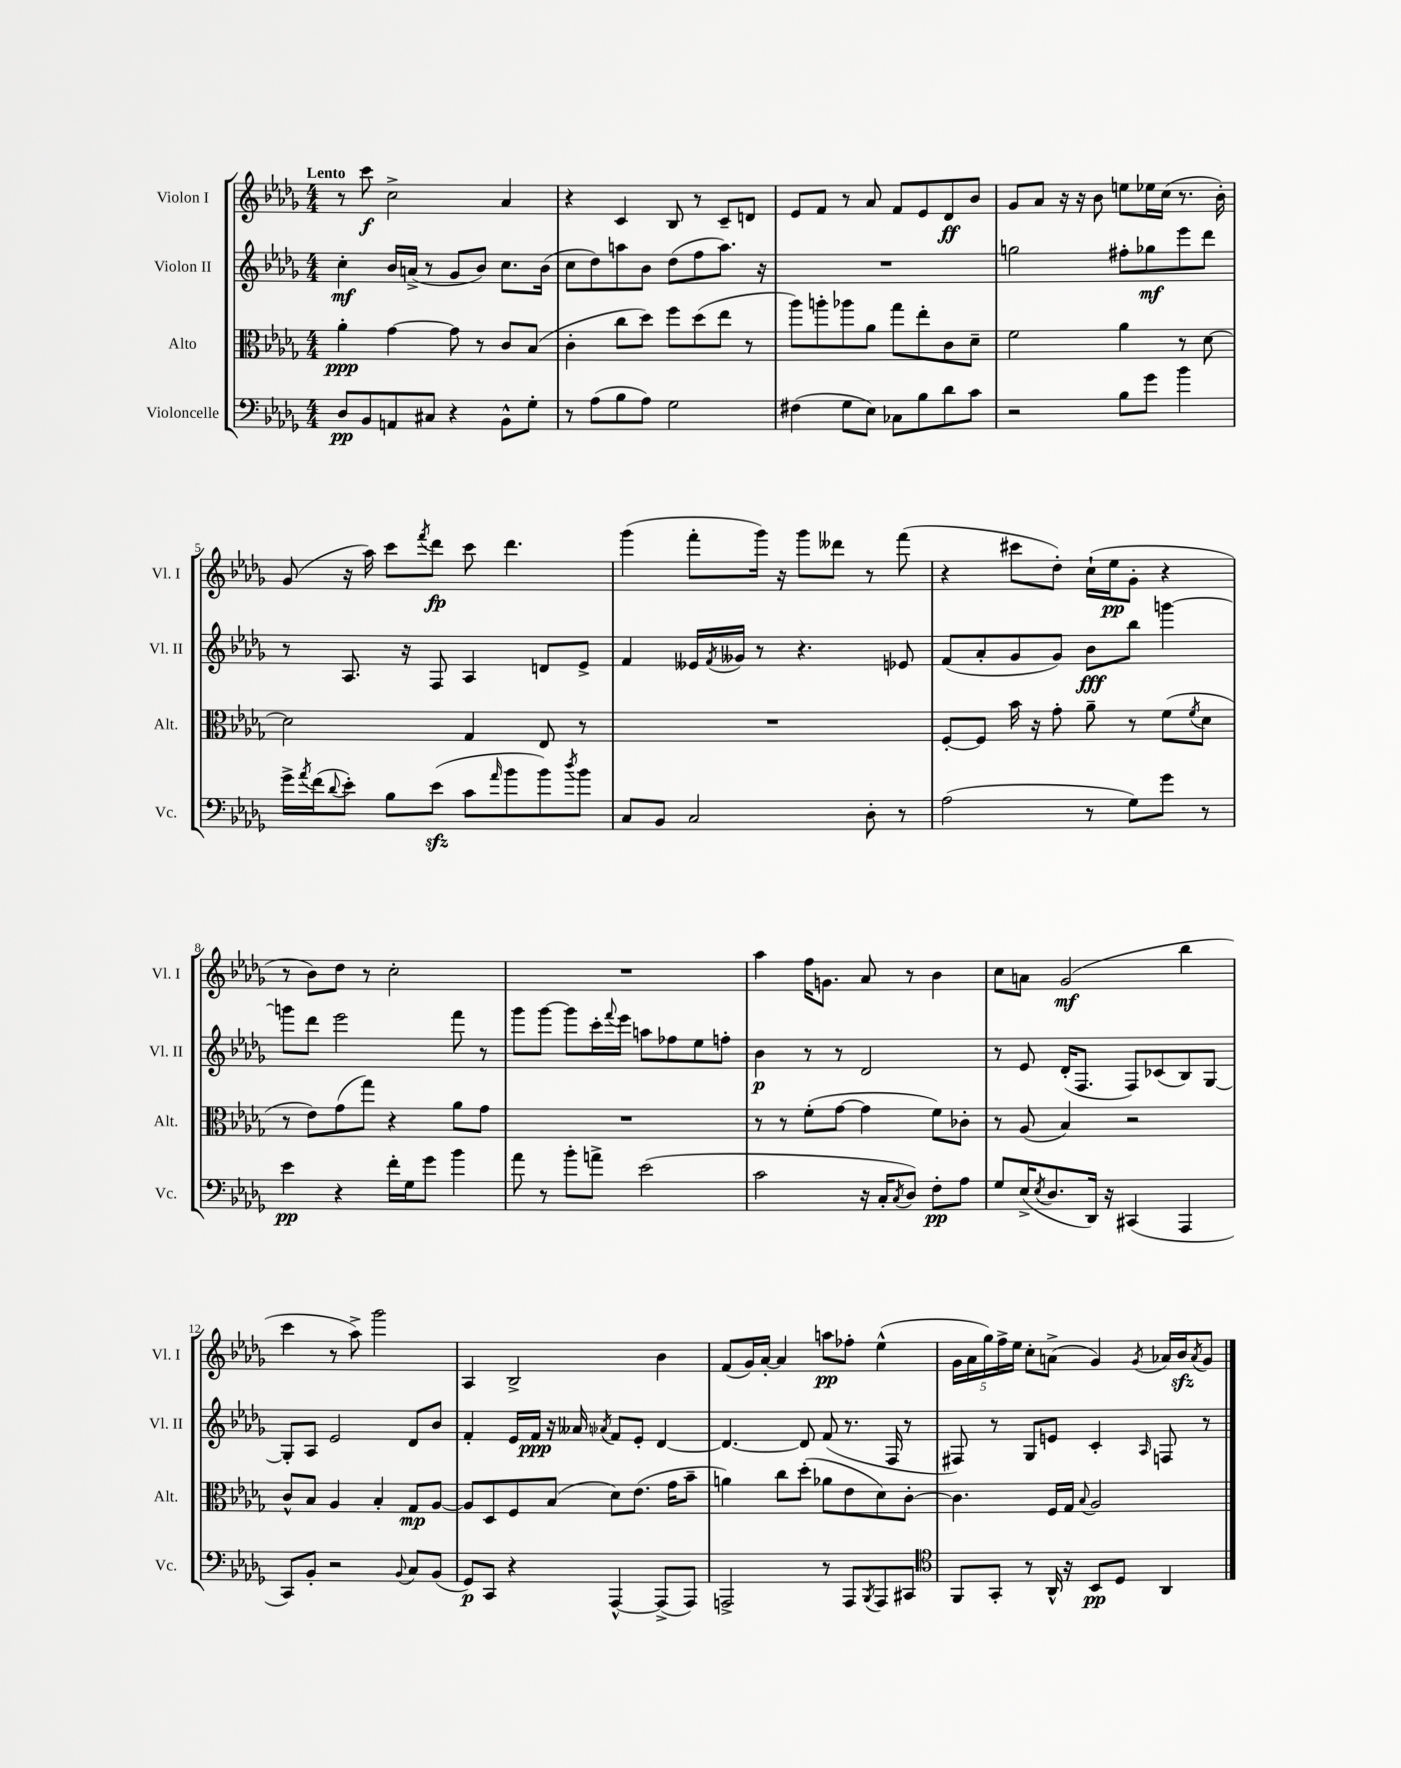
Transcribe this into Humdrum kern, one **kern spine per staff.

**kern	**kern	**kern	**kern
*staff4	*staff3	*staff2	*staff1
*clefF4	*clefC3	*clefG2	*clefG2
*k[b-e-a-d-g-]	*k[b-e-a-d-g-]	*k[b-e-a-d-g-]	*k[b-e-a-d-g-]
*M4/4	*M4/4	*M4/4	*M4/4
8D-/L	4a-'\	4cc'\	8r
8BB-/	.	.	8ccc\
8AA/	[4g-\	16b-/LL	2cc^\
.	.	(16a^/JJ	.
8C#/J	.	8r	.
4r	8g-\]	8g-/L	.
.	8r	8b-/J)	.
8BB-^^\L	8c/L	8.cc\L	4a-/
8G-'\J	(8B-/J	.	.
.	.	(16b-\Jk	.
=	=	=	=
8r	4c'\	8cc\L	4r
(8A-\L	.	8dd-\)	.
8B-\	8cc\L	8aa\	4c/
8A-\J)	8dd-\J)	8b-\J	.
2G-\	8ff\L	(8dd-\L	8B-/
.	(8dd-\	8ff\	8r
.	8ee-\J	8.aa\J)	8c~/L
.	8r	.	8d/J
.	.	16r	.
=	=	=	=
(4F#\	8aa-\L)	1r	8e-/L
.	8aa'\	.	8f/J
8G-\L	8aa-\	.	8r
8E-\J)	8a-\J	.	8a-/
8C-\L	8gg-\L	.	8f/L
8B-\	8ee-'\	.	8e-/
8d-\	8c\	.	8d-/
8c\J	8d-~\J	.	8b-/J
=	=	=	=
2r	2f\	2gg\	8g-/L
.	.	.	8a-/J
.	.	.	16r
.	.	.	16r
.	.	.	8b-\
8B-\L	4a-\	8ff#'\L	8ee\L
8g-\J	.	8gg-\	16ee-\L
.	.	.	(16cc\JJ
4b-\	8r	8eee-\	8.r
.	[8d-\	8ddd-\J	.
.	.	.	16b-'\)
=	=	=	=
16g-^\LL	2d-\]	8r	(8g-/
8qa-/	.	.	.
(16f\J	.	.	.
8qqd-/	.	.	.
8e-'\J)	.	8.A-/	16r
.	.	.	16aa-\)
8B-\L	.	.	8ccc\L
.	.	16r	.
.	.	.	8qfff/
(8e-\J	.	8F/	8ddd-\J
8c\L	4G-/	4A-/	8ccc\
16qqa-/	.	.	.
8b-\	.	.	4.ddd-\
8b-\)	8E-/	8d/L	.
8qdd-/	.	.	.
8b-\J	8r	8e-^/J	.
=	=	=	=
8C/L	1r	4f/	(4ggg-\
8BB-/J	.	.	.
2C/	.	16e--/LL	8fff'\L
.	.	8qf/	.
.	.	16g--/JJ	.
.	.	8r	16ggg-\Jk)
.	.	.	16r
.	.	4.r	8ggg-\L
.	.	.	8ddd--\J
8D-'\	.	.	8r
8r	.	8e-/	(8fff\
=	=	=	=
(2A-\	[8F'/L	(8f/L	4r
.	8F/]J	8a-'/	.
.	16b-\	8g-/	8ccc#\L
.	16r	.	.
.	8g-'\	8g-/J)	8dd-'\J)
8r	8a-~\	8b-\L	(16cc`\LL
.	.	.	16ee-\J
8G-\L)	8r	8bb-\J	8g-'\J
8g-\J	(8f\L	[4ggg\	4r
.	8qf/	.	.
8r	8d-\J	.	.
=	=	=	=
4e-\	8r	8ggg\]L	8r
.	8e-\L)	8ddd-\J	8b-\L)
4r	(8g-\	2eee-\	8dd-\J
.	8gg-\J)	.	8r
16f'\LL	4r	.	2cc'\
16G-\J	.	.	.
8g-\J	.	.	.
4b-\	8a-\L	8fff\	.
.	8g-\J	8r	.
=	=	=	=
8a-\	1r	8ggg-\L	1r
8r	.	[8ggg-\J	.
8b-'\L	.	8ggg-\]L	.
8a^\J	.	16ccc'\L	.
.	.	8qqfff/	.
.	.	16eee-\JJ	.
(2e-\	.	8aa\L	.
.	.	8ff-\	.
.	.	8ee-\	.
.	.	8ff'\J	.
=	=	=	=
2c\	8r	4b-\	4aa-\
.	8r	.	.
.	(8f'\L	8r	16ff\LK
.	.	.	8.g\J
.	[8g-\J	8r	.
16r	4g-\]	2d-/	8a-/
16C'/LK	.	.	.
8qC/	.	.	.
8D-/J)	.	.	8r
8F'\L	8f\L)	.	4b-\
8A-\J	8c-'\J	.	.
=	=	=	=
8G-/L	8r	8r	8cc\L
(16E-^/K	(8A-/	8e-/	8a\J
8qE-/	.	.	.
8.D-/	.	.	.
.	4B-/)	(16d-'/LK	(2g-/
.	.	8.F/J	.
16DD-/Jk)	.	.	.
16r	.	.	.
(4CC#/	2r	8F/L)	.
.	.	(8c-/	.
4AAA-/	.	8B-/)	4bb-\
.	.	[8G-/J	.
=	=	=	=
8CC/L)	8c^^/L	8G-'/]L	4ccc\
8BB-'/J	8B-/J	8A-/J	.
2r	4A-/	2e-/	8r
.	.	.	8aa-^\)
.	4B-'/	.	2ggg-\
8qqBB-/	.	.	.
8C/L	8G-/L	8d-/L	.
(8BB-/J	[8A-/J	8b-/J	.
=	=	=	=
8GG-/L)	8A-/]L	4f'/	4A-/
8CC/J	8D-/	.	.
4r	8F/	16e-/LL	2B-^/
.	.	16f/JJ	.
.	(8B-/J	16r	.
.	.	16a--/	.
.	.	8qa-/	.
[4AAA-^^/	8d-\L)	8f/L	.
.	(8.e-\J	8e-'/J	.
(8AAA-^/]L	.	[4d-/	4b-\
.	16g-\LK	.	.
8AAA-/J)	8b-~\J	.	.
=	=	=	=
2AAA^/	4a\)	4.d-/_	(8f/L
.	.	.	16g-/L)
.	.	.	[16a-'/JJ
.	8cc\L	.	4a-/]
.	(8dd-'\J	8d-/]	.
8r	8a-\L	(8f/	8aa\L
8AAA/L	8e-\	8.r	8ff-'\J
8qBBB-/	.	.	.
8AAA/	8d-\)	.	(4ee-^^\
.	.	16F/	.
8CC#/J	[8c'\J	8r	.
=	=	=	=
*clefC4	*	*	*
8FF/L	4.c\]	8F#/)	20g-\LL
.	.	.	20a-\
.	.	.	20gg-\)
8GG-'/J	.	8r	.
.	.	.	20ff^\
.	.	.	20ee-\JJ
8r	.	8G-/L	8cc'\L
16AA-^^/	16F/LL	8e/J	(8a^\J
16r	16G-/JJ	.	.
.	8qqB-/	.	.
8BB-/L	2A-/	4c'/	4g-/)
8D-/J	.	.	.
.	.	16qqA-/	8qg-/
4AA-/	.	8F/	16a-/LL
.	.	.	16b-/J
.	.	.	8qa-/
.	.	8r	8g-/J
==	==	==	==
*-	*-	*-	*-
